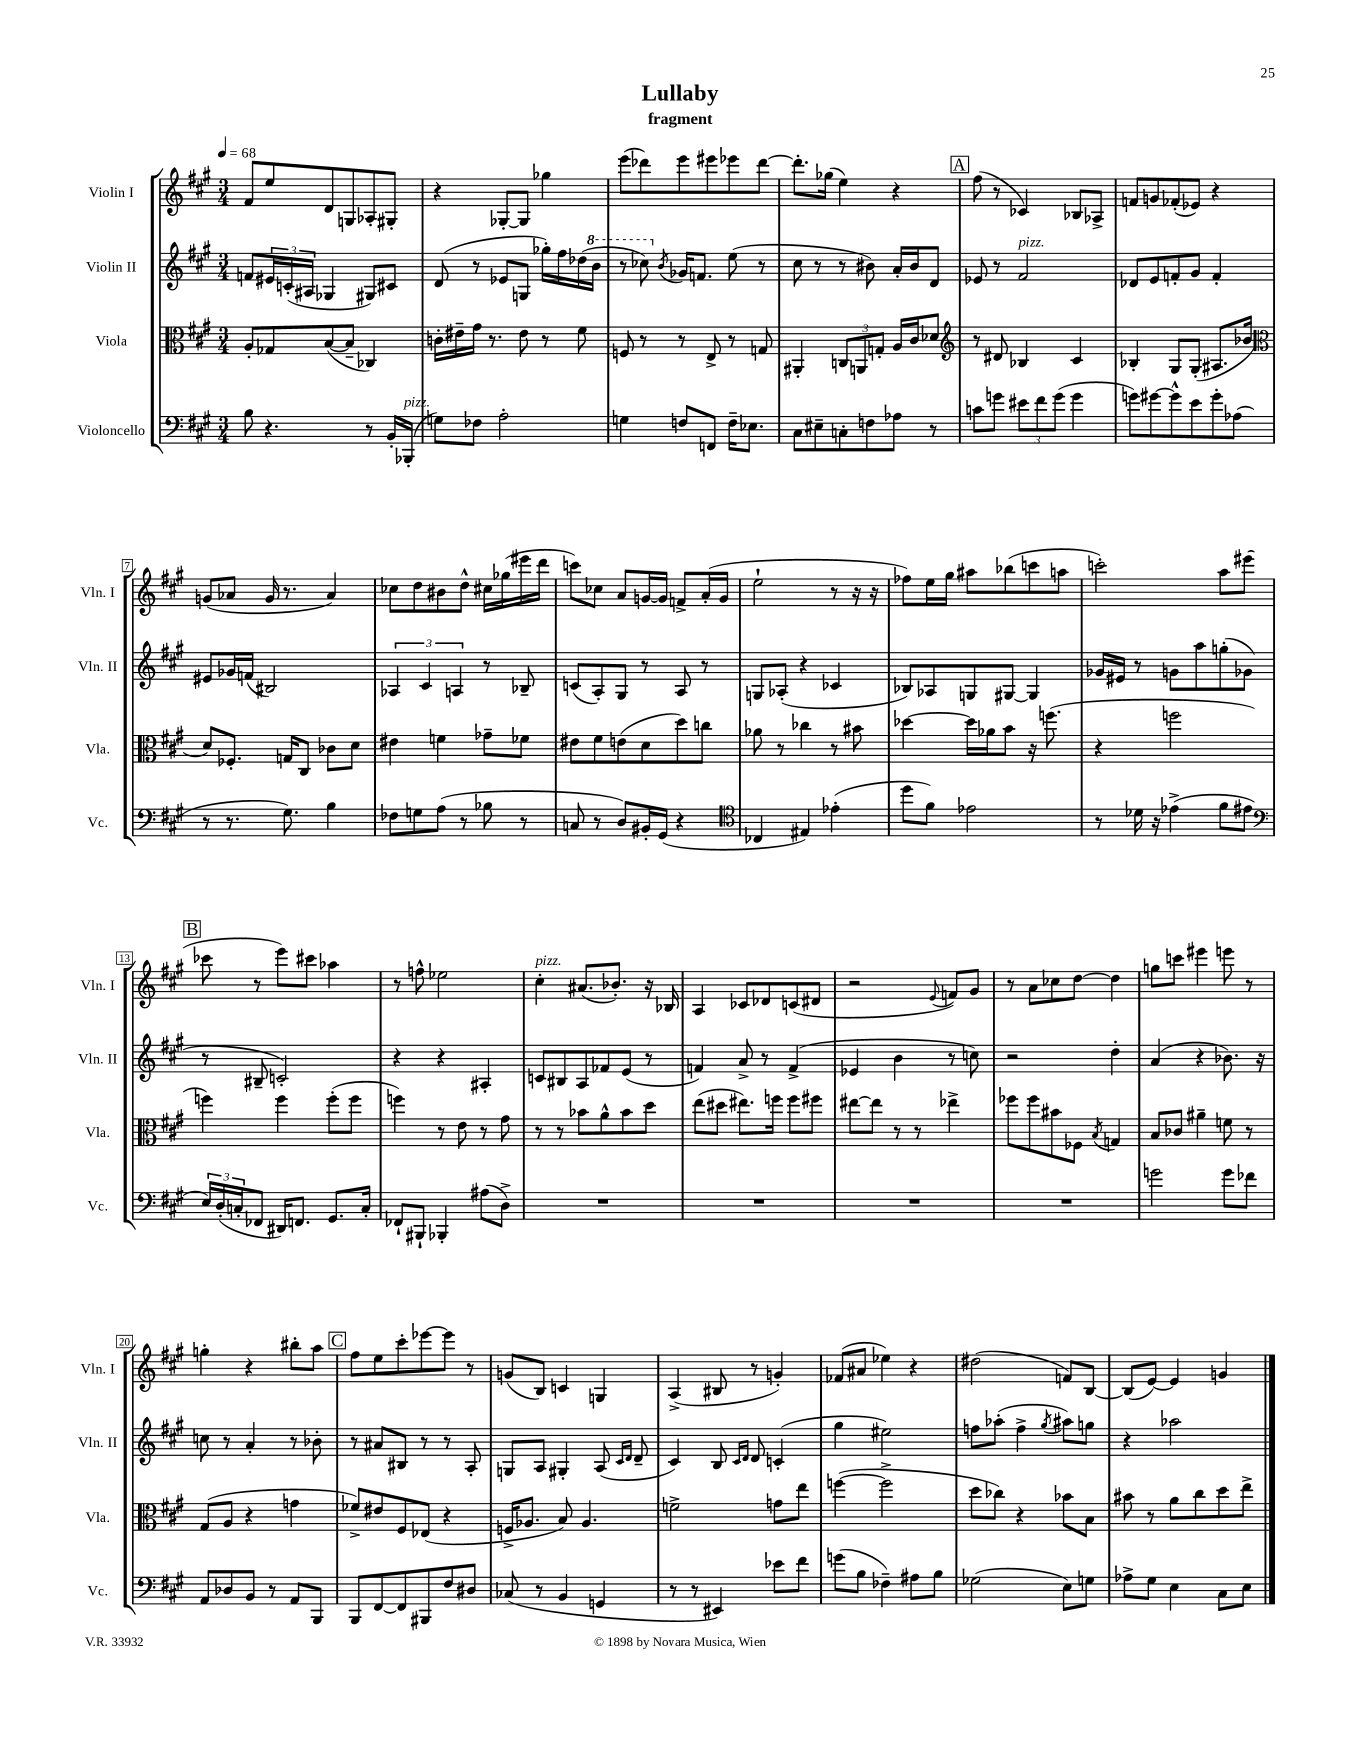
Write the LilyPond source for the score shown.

\header { title = "Lullaby" subtitle = "fragment" }
<<
\new StaffGroup <<
\new Staff = "s0" \with { instrumentName = "Violin I" shortInstrumentName = "Vln. I" } {
    \clef treble \key a \major \numericTimeSignature \time 3/4 \tempo 4 = 68
    fis'8 e''8 d'8 g8 aes8-. gis8-. |
    r4 ges8~-. ges8 ges''4 |
    e'''8( des'''8) e'''8 eis'''8 ees'''8 des'''8~ |
    des'''8.-. ges''16( e''4) r4 |
    \mark \markup { \box "A" } fis''8( r8 ces'4) bes8 aes8-> |
    f'8 g'8 fes'8-.( ees'8) r4 |
    g'8( aes'8 g'16 r8. aes'4) |
    ces''8 d''8 bis'8 d''8-^ cis''16 ges''16( eis'''16 d'''16 |
    c'''8) ces''8 a'8 g'16~ g'16 f'8-> a'16-.( g'16 |
    e''2-! r8 r16 r16 |
    fes''8) e''16 gis''16 ais''8 bes''8( c'''8 a''8 |
    c'''2-.) a''8 eis'''8( |
    \mark \markup { \box "B" } ces'''8 r8 e'''8) cis'''8 aes''4 |
    r8 f''8-^ ees''2 |
    cis''4-.^\markup { \italic "pizz." } ais'8.( bes'8.-.) r16 bes16 |
    a4 ces'8 des'8 c'8( dis'8 |
    r2 \appoggiatura { e'8 } f'8) gis'8 |
    r8 a'8 ces''8 d''8~ d''4 |
    g''8 c'''8 eis'''4 e'''8 r8 |
    g''4-. r4 bis''8-. a''8 |
    \mark \markup { \box "C" } fis''8 e''8 cis'''8-. ees'''8~ ees'''8 r8 |
    g'8( b8) c'4 g4 |
    a4->( bis8 r8 g'4-.) |
    fes'8( ais'8 ees''4) r4 |
    dis''2( f'8) b8~ |
    b8( e'8~) e'4 g'4 \bar "|." |
}
\new Staff = "s1" \with { instrumentName = "Violin II" shortInstrumentName = "Vln. II" } {
    \clef treble \key a \major \numericTimeSignature \time 3/4
    f'8 \tuplet 3/2 { eis'16 c'16-.( ais16 } ges4 gis8) cis'8 |
    d'8( r8 ees'8 g8 ges''16-.) fis''16 des''16( \ottava #1 b''16 |
    r8 ces'''8) \ottava #0 \acciaccatura { b'8 } ges'16 f'8. e''8( r8 |
    cis''8 r8 r8 bis'8) a'16-. bis'16 d'8 |
    \mark \markup { \box "A" } ees'8 r8 fis'2^\markup { \italic "pizz." } |
    des'8 e'8 f'8-. gis'8 f'4-. |
    eis'8 ges'16 f'16( bis2) |
    \tuplet 3/2 { aes4 cis'4 a4 } r8 bes8-- |
    c'8( a8-.) gis8 r8 a8 r8 |
    g8 aes8-.( r4 ces'4 |
    bes8) aes8 g8 gis8~ gis4 |
    ges'16 eis'16 r8 g'8 a''8 g''8-.( ges'8 |
    \mark \markup { \box "B" } r8 bis8-- c'2-.) |
    r4 r4 ais4-. |
    c'8 bis8 a8 fes'8 e'8( r8 |
    f'4) a'8-> r8 f'4->( |
    ees'4 b'4 r8 c''8) |
    r2 d''4-. |
    a'4( r4 bes'8.) r16 |
    c''8 r8 a'4-. r8 bes'8-. |
    \mark \markup { \box "C" } r8 ais'8 bis8 r8 r8 a8-. |
    g8 a8 gis4-. a8( \grace { cis'16 d'16 } d'8-- |
    cis'4) b8 \grace { cis'16 d'16 } d'8 c'4-.( |
    gis''4 eis''2) |
    f''8 aes''8-.( f''4-> \acciaccatura { gis''8 } ais''8) g''8 |
    r4 aes''2 \bar "|." |
}
\new Staff = "s2" \with { instrumentName = "Viola" shortInstrumentName = "Vla." } {
    \clef alto \key a \major \numericTimeSignature \time 3/4
    a8-. ges8 b8~( b8-- ces4) |
    c'16-. eis'16-- gis'16 r8. eis'8 r8 fis'8 |
    f8 r8 r8 e8-> r8 g8 |
    ais,4-. \tuplet 3/2 { c8 a,8 g8-. } a16 cis'16 des'8 |
    \mark \markup { \box "A" } \clef treble r8 dis'8 bes4 cis'4 |
    bes4-. gis8 gis8-.( ais8. bes'16 |
    \clef alto d'8) fes8.-. g16 cis8 ces'8 d'8 |
    eis'4 f'4 ges'8-- fes'8 |
    eis'8 fis'8 e'8( d'8 d''8) c''8 |
    aes'8 r8 ces''4 r8 bis'8 |
    des''4~ des''16 aes'16 b'8 r16 f''8.( |
    r4 f''2 |
    \mark \markup { \box "B" } f''4) f''4 f''8-.( f''8 |
    f''4) r8 e'8 r8 gis'8 |
    r8 r8 bes'8 a'8-^ bes'8 d''8 |
    e''8( dis''8 eis''8.) f''16 f''8 fis''8 |
    eis''8~ eis''8 r8 r8 ees''4-> |
    fes''8 fes''8 bis'8 fes8 \acciaccatura { b8 } g4 |
    b8 ces'8 ais'4-- f'8 r8 |
    gis8( a8 r4 g'4 |
    \mark \markup { \box "C" } fes'8->) eis'8 fis8 ees8( r4 |
    f16-> aes8. b8) aes4. |
    f'2-> g'8 e''8 |
    f''4~( f''2-> |
    d''8 ces''8) r4 bes'8 b8 |
    bis'8 r8 a'8 cis''8 d''8 e''8-> \bar "|." |
}
\new Staff = "s3" \with { instrumentName = "Violoncello" shortInstrumentName = "Vc." } {
    \clef bass \key a \major \numericTimeSignature \time 3/4
    b8 r4. r8 b,16-. bes,,16-.^\markup { \italic "pizz." }( |
    g8) fes8 a2-. |
    g4 f8 f,8 f16-- ees8. |
    cis8 eis8-- c8-. f8 aes8 r8 |
    \mark \markup { \box "A" } c'8 g'8 \tuplet 3/2 { eis'8 fis'8 g'8( } g'4 |
    g'8) gis'8~ gis'8-^ e'8 gis'8-. aes8( |
    r8 r8. gis8.) b4 |
    fes8 g8 a8( r8 bes8 r8 |
    c8 r8 d8) bis,16-. gis,16( r4 |
    \clef tenor ces4 eis4) ees'4-.( |
    d''8 fis'8) ees'2 |
    r8 des'16 r16 ees'4->( fis'8 eis'8 |
    \mark \markup { \box "B" } \clef bass \tuplet 3/2 { e16) d16-.( c16-. } fes,8 dis,16) f,8. gis,8. c16-. |
    fes,8-! bis,,8-! bes,,4-. ais8( d8->) |
    R2. |
    R2. |
    R2. |
    R2. |
    g'2 g'8 fes'8 |
    a,8 des8 b,8 r8 a,8 b,,8 |
    \mark \markup { \box "C" } b,,8 fis,8~ fis,8 bis,,8 fis8 dis8 |
    ces8( r8 b,4 g,4 |
    r8 r8 eis,4) ees'8 fis'8 |
    g'8( b8 fes4--) ais8 b8 |
    ges2( e8) g8 |
    aes8-> gis8 e4 cis8 e8 \bar "|." |
}
>>
>>
\layout { \context { \Score \override BarNumber.stencil = #(make-stencil-boxer 0.1 0.3 ly:text-interface::print) } }
